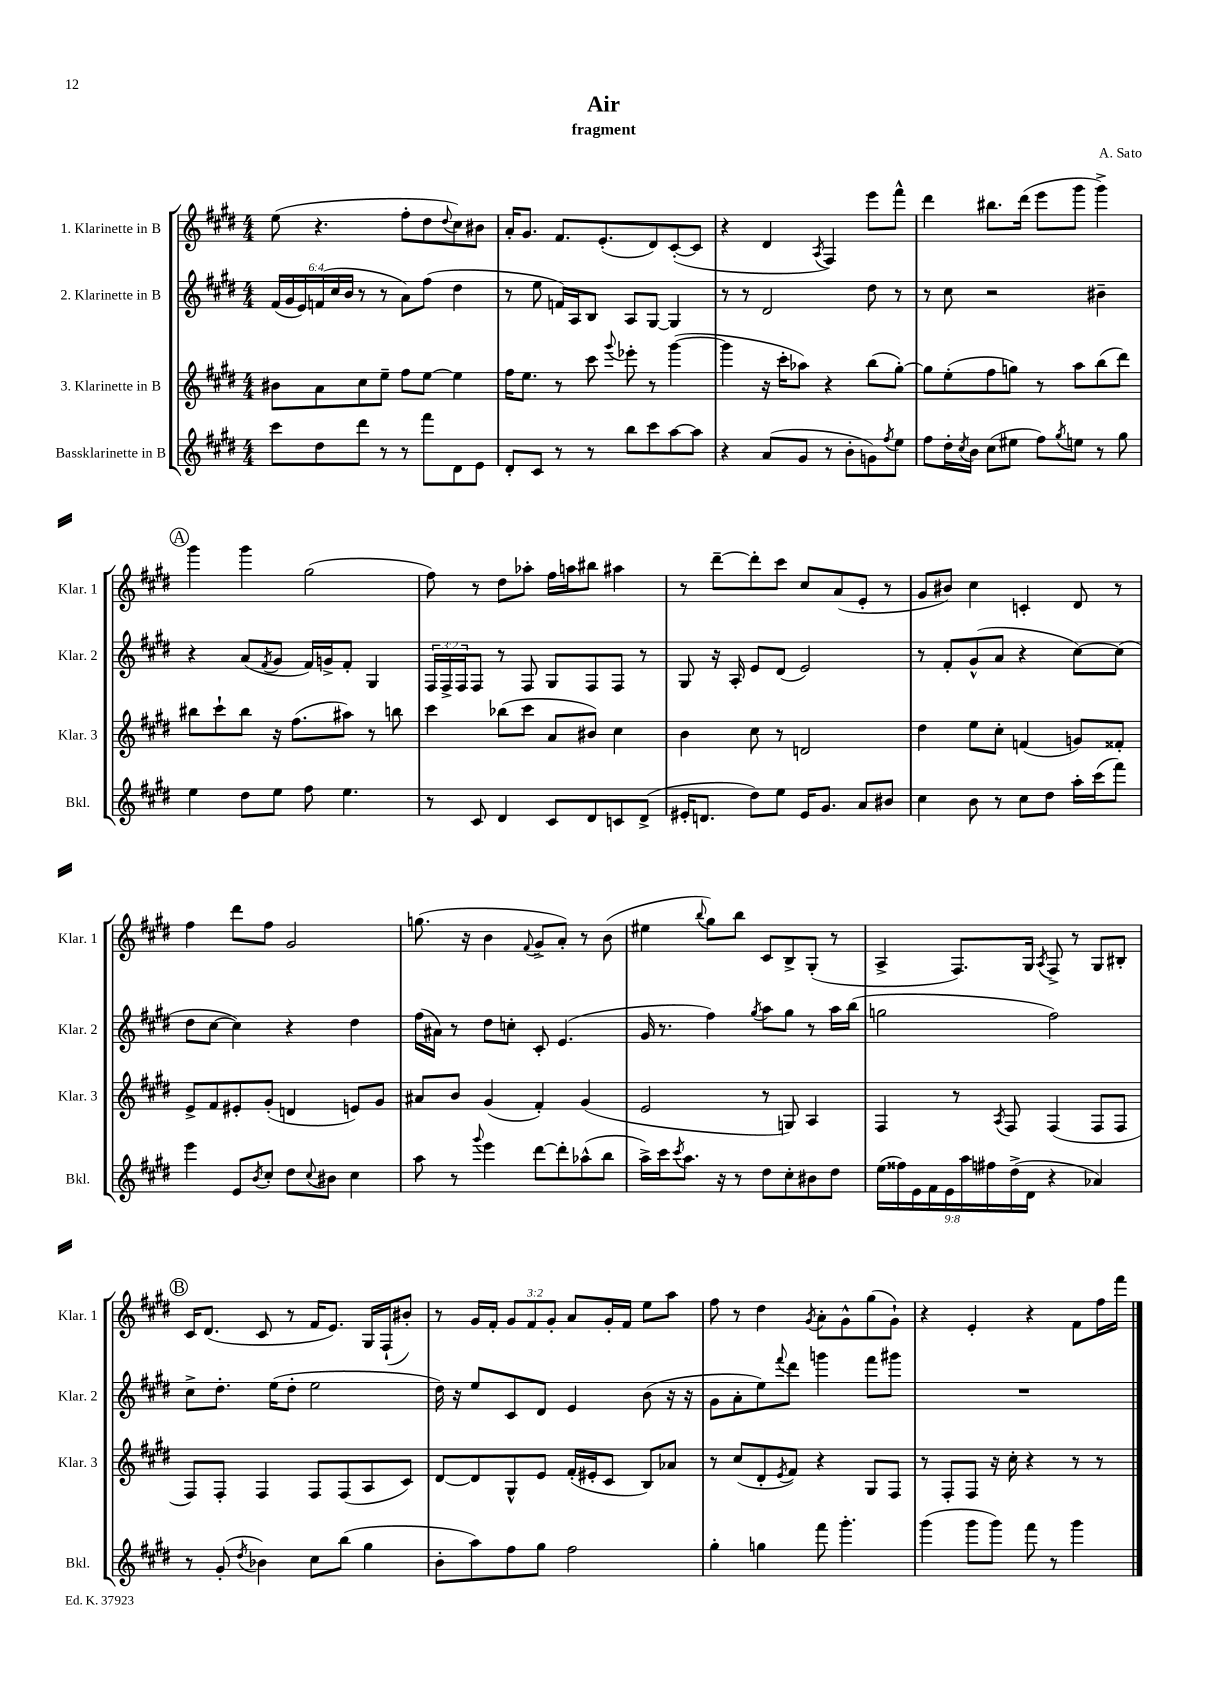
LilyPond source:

\header { title = "Air" composer = "A. Sato" subtitle = "fragment" }
<<
\new StaffGroup <<
\new Staff = "s0" \with { instrumentName = "1. Klarinette in B" shortInstrumentName = "Klar. 1" } {
    \clef treble \key e \major \numericTimeSignature \time 4/4 \override Staff.TupletNumber.text = #tuplet-number::calc-fraction-text
    e''8( r4. fis''8-. dis''8 \appoggiatura { dis''8 } cis''8) bis'8 |
    a'16-. gis'8. fis'8. e'8.-.( dis'8) cis'8~-.( cis'8 |
    r4 dis'4 \acciaccatura { a8 } fis4) e'''8 fis'''8-^ |
    dis'''4 bis''8. dis'''16( e'''8 gis'''8 gis'''4->) |
    \mark \markup { \circle "A" } gis'''4 gis'''4 gis''2( |
    fis''8) r8 dis''8 aes''8-. fis''16 a''16 bis''8 ais''4 |
    r8 dis'''8~-- dis'''8-. cis'''8 cis''8 a'8( e'8-. r8 |
    gis'8 bis'8) cis''4 c'4-. dis'8 r8 |
    fis''4 dis'''8 fis''8 gis'2 |
    g''8.( r16 b'4 \appoggiatura { fis'8 } gis'8-> a'8-.) r8 b'8( |
    eis''4 \appoggiatura { b''8 } gis''8) b''8 cis'8 b8-> gis8-.( r8 |
    a4-> fis8.) gis16 \acciaccatura { a8 } fis8-> r8 gis8 bis8-. |
    \mark \markup { \circle "B" } cis'16 dis'8.( cis'8 r8 fis'16 e'8.) gis16 fis16-!( bis'8-.) |
    r8 gis'16 fis'16-. \tuplet 3/2 { gis'8 fis'8 gis'8-. } a'8 gis'16-. fis'16 e''8 a''8 |
    fis''8 r8 dis''4 \acciaccatura { gis'8 } a'8-. gis'8-^ gis''8( gis'8-!) |
    r4 e'4-. r4 fis'8 fis''16 fis'''16 \bar "|." |
}
\new Staff = "s1" \with { instrumentName = "2. Klarinette in B" shortInstrumentName = "Klar. 2" } {
    \clef treble \key e \major \numericTimeSignature \time 4/4 \override Staff.TupletNumber.text = #tuplet-number::calc-fraction-text
    \tuplet 6/4 { fis'16( gis'16 e'16) f'16( cis''16 b'16 } r8 r8 a'8) fis''8( dis''4 |
    r8 e''8 f'16) a16 b8 a8 gis8~ gis4 |
    r8 r8 dis'2 dis''8 r8 |
    r8 cis''8 r2 bis'4-- |
    \mark \markup { \circle "A" } r4 a'8( \acciaccatura { fis'8 } gis'8 fis'16) g'16-> fis'8-. gis4 |
    \tuplet 3/2 { fis16 fis16-> fis16 } fis8 r8 fis8 gis8 fis8 fis8 r8 |
    gis8 r16 a16-. e'8 dis'8( e'2) |
    r8 fis'8-. gis'8-^( a'8 r4 cis''8~) cis''8( |
    dis''8 cis''8~ cis''4) r4 dis''4 |
    fis''16( ais'16) r8 dis''8 c''8-. cis'8-. e'4.( |
    gis'16 r8. fis''4) \acciaccatura { gis''8 } a''8 gis''8 r8 a''16 b''16( |
    g''2 fis''2) |
    \mark \markup { \circle "B" } cis''8-> dis''8.-. e''16( dis''8-. e''2 |
    dis''16) r16 e''8 cis'8 dis'8 e'4 b'8( r16 r16 |
    gis'8 a'8-. e''8) \appoggiatura { fis'''8 } dis'''8 g'''4 fis'''8 gis'''8 |
    R1 \bar "|." |
}
\new Staff = "s2" \with { instrumentName = "3. Klarinette in B" shortInstrumentName = "Klar. 3" } {
    \clef treble \key e \major \numericTimeSignature \time 4/4
    bis'8 a'8 cis''8 e''8-- fis''8 e''8~ e''4 |
    fis''16 e''8. r8 cis'''8 \appoggiatura { gis'''8 } ees'''8-. r8 gis'''4~( |
    gis'''4 r16 cis'''16-. aes''8) r4 b''8( gis''8~-.) |
    gis''8 e''8-.( fis''8 g''8) r8 a''8 b''8( dis'''8) |
    \mark \markup { \circle "A" } bis''8 cis'''8-! bis''8 r16 fis''8.( ais''8) r8 b''8 |
    cis'''4 bes''8( cis'''8 a'8 bis'8) cis''4 |
    b'4 cis''8 r8 d'2 |
    dis''4 e''8 cis''8-. f'4( g'8) fisis'8-. |
    e'8-> fis'8 eis'8-. gis'8-.( d'4 e'8) gis'8 |
    ais'8 b'8 gis'4( fis'4-.) gis'4( |
    e'2 r8 g8) a4 |
    fis4 r8 \acciaccatura { a8 } fis8 fis4( fis8 fis8 |
    \mark \markup { \circle "B" } fis8) fis8-. fis4 fis8 fis8( a8 cis'8) |
    dis'8~ dis'8 gis8-^ e'8 fis'16-.( eis'16-. cis'8 b8) aes'8 |
    r8 cis''8( dis'8-. \acciaccatura { e'8 } fis'8) r4 gis8 fis8 |
    r8 fis8-. fis8 r16 cis''16-. r4 r8 r8 \bar "|." |
}
\new Staff = "s3" \with { instrumentName = "Bassklarinette in B" shortInstrumentName = "Bkl." } {
    \clef treble \key e \major \numericTimeSignature \time 4/4 \override Staff.TupletNumber.text = #tuplet-number::calc-fraction-text
    cis'''8 dis''8 dis'''8 r8 r8 fis'''8 dis'8 e'8 |
    dis'8-. cis'8 r8 r8 b''8 cis'''8 a''8~ a''8 |
    r4 a'8( gis'8 r8 b'8-. g'8) \acciaccatura { fis''8 } e''8 |
    fis''8 dis''16-. \acciaccatura { cis''8 } b'16 cis''8( eis''8 fis''8) \acciaccatura { gis''8 } e''8 r8 gis''8 |
    \mark \markup { \circle "A" } e''4 dis''8 e''8 fis''8 e''4. |
    r8 cis'8 dis'4 cis'8 dis'8 c'8 dis'8->( |
    eis'16-. d'8. dis''8) e''8 eis'16 gis'8. a'8 bis'8 |
    cis''4 b'8 r8 cis''8 dis''8 a''16-. cis'''16( fis'''8) |
    e'''4 e'8 \acciaccatura { b'8 } cis''8-. dis''8 \appoggiatura { cis''8 } bis'8 cis''4 |
    a''8 r8 \appoggiatura { gis'''8 } e'''4 dis'''8~ dis'''8-. aes''8-^( b''8 |
    a''16->) cis'''16 \acciaccatura { cis'''8 } a''8. r16 r8 dis''8 cis''8-. bis'8 dis''8 |
    \tuplet 9/8 { e''16( fisis''16) e'16 fis'16 e'16 a''16 fis''16 dis''16->( dis'16 } r4 aes'4) |
    \mark \markup { \circle "B" } r8 gis'8-.( \acciaccatura { dis''8 } bes'4) cis''8 b''8( gis''4 |
    b'8-. a''8) fis''8 gis''8 fis''2 |
    gis''4-. g''4 fis'''8 gis'''4.-. |
    gis'''4( gis'''8 gis'''8) fis'''8 r8 gis'''4 \bar "|." |
}
>>
>>
\layout { \context { \Score \remove "Bar_number_engraver" } }
